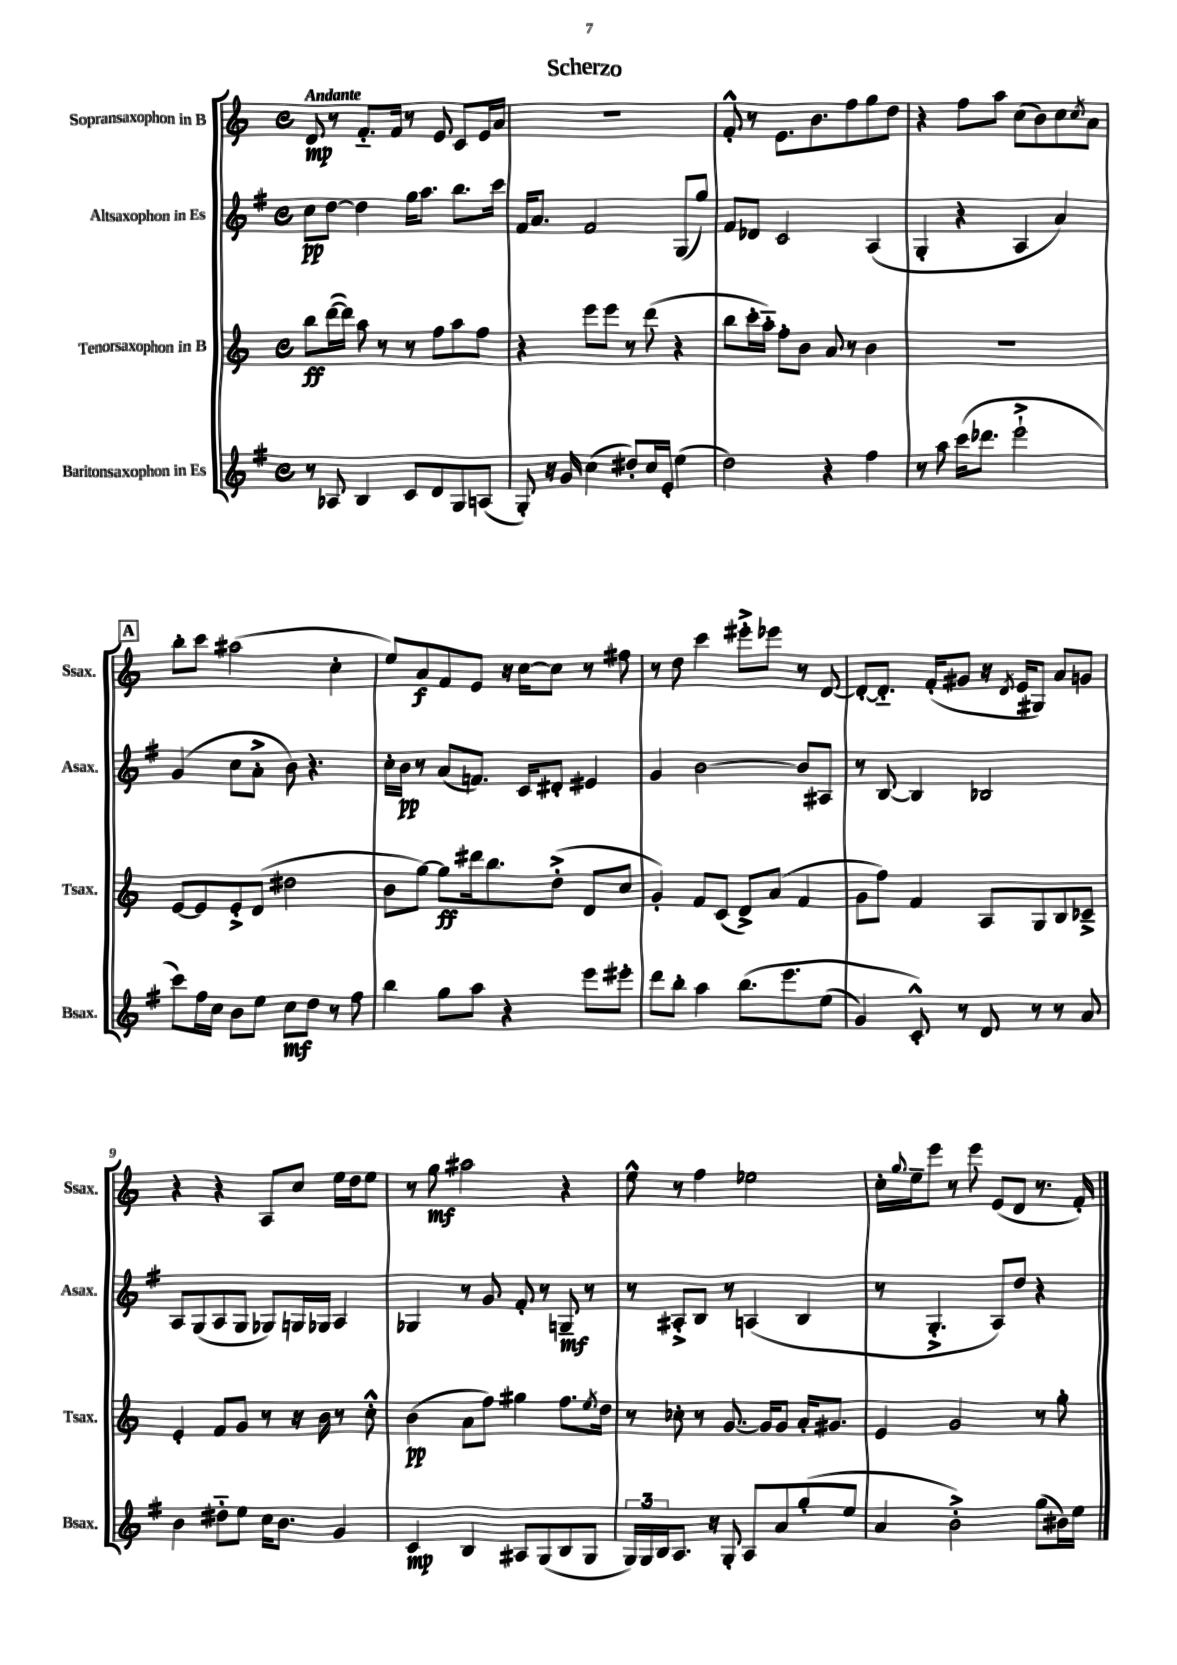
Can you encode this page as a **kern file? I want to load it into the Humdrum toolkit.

**kern	**dynam	**kern	**dynam	**kern	**dynam	**kern	**dynam
*part4	*part4	*part3	*part3	*part2	*part2	*part1	*part1
*staff4	*staff4	*staff3	*staff3	*staff2	*staff2	*staff1	*staff1
*I"Baritonsaxophon in Es	*	*I"Tenorsaxophon in B	*	*I"Altsaxophon in Es	*	*I"Sopransaxophon in B	*
*I'Bsax.	*	*I'Tsax.	*	*I'Asax.	*	*I'Ssax.	*
*clefG2	*	*clefG2	*	*clefG2	*	*clefG2	*
*k[f#]	*	*k[]	*	*k[f#]	*	*k[]	*
*M4/4	*	*M4/4	*	*M4/4	*	*M4/4	*
*met(c)	*	*met(c)	*	*met(c)	*	*met(c)	*
=1	=1	=1	=1	=1	=1	=1	=1
!	!	!	!	!	!	!LO:TX:a:B:t=Andante	!
8r	.	8bb\L	ff	8cc\L	pp	8d/	mp
8A-X/	.	([16ddd\L	.	[8dd\J	.	8r	.
.	.	16ddd\JJ])	.	.	.	.	.
4B/	.	8aa\	.	4dd\]	.	8.f/L	.
.	.	8r	.	.	.	.	.
.	.	.	.	.	.	16f/Jk	.
8c/L	.	8r	.	16gg\KL	.	8r	.
.	.	.	.	8.aa\J	.	.	.
8d/	.	8ff\L	.	.	.	8e/	.
8G/	.	8aa\	.	8.bb\L	.	8c/L	.
(8An/J	.	8ff\J	.	.	.	16e/L	.
.	.	.	.	16ccc\Jk	.	16a/JJ	.
=2	=2	=2	=2	=2	=2	=2	=2
8G'/)	.	4r	.	16f#/KL	.	1r	.
.	.	.	.	8.a/J	.	.	.
16r	.	.	.	.	.	.	.
16g/	.	.	.	.	.	.	.
(4cc\	.	8eee\L	.	2f#/	.	.	.
.	.	8eee\J	.	.	.	.	.
8dd#X'/L)	.	8r	.	.	.	.	.
16cc/L	.	(8ddd\	.	.	.	.	.
16e'/JJ	.	.	.	.	.	.	.
(4ee\	.	4r	.	(8G/L	.	.	.
.	.	.	.	8gg/J)	.	.	.
=3	=3	=3	=3	=3	=3	=3	=3
2dd\)	.	8bb\L	.	8f#/L	.	8f'^^/	.
.	.	16ccc'\L	.	8d-X/J	.	8r	.
.	.	16aa\JJ)	.	.	.	.	.
.	.	8ff'\L	.	2c/	.	8.e\L	.
.	.	8b\J	.	.	.	.	.
.	.	.	.	.	.	8.b\	.
4r	.	8a/	.	.	.	.	.
.	.	8r	.	.	.	8ff\	.
4ff#\	.	4b\	.	(4A/	.	8gg\	.
.	.	.	.	.	.	8dd\J	.
=4	=4	=4	=4	=4	=4	=4	=4
8r	.	1r	.	4G'/	.	4r	.
8aa\	.	.	.	.	.	.	.
(16ccc\KL	.	.	.	4r	.	8ff\L	.
8.ddd-X\J	.	.	.	.	.	.	.
.	.	.	.	.	.	8aa\J	.
2eee`^\	.	.	.	4A/	.	(8cc\L	.
.	.	.	.	.	.	8b\)	.
.	.	.	.	4a/)	.	8cc\	.
.	.	.	.	.	.	8qcc/	.
.	.	.	.	.	.	8a\J	.
!!LO:LB:g=z
!!LO:REH:place=s1:t=A
=5	=5	=5	=5	=5	=5	=5	=5
8ccc\L)	.	[8e/L	.	(4g/	.	8bb'\L	.
16ff#\L	.	8e/]	.	.	.	8ccc\J	.
16cc\JJ	.	.	.	.	.	.	.
8b\L	.	8e'^/	.	8cc\L	.	(2aa#X\	.
8ee\J	.	(8d/J	.	8a'^\J	.	.	.
8cc\L	mf	2dd#X\	.	8b\)	.	.	.
8dd\J	.	.	.	4.r	.	.	.
8r	.	.	.	.	.	4cc'\	.
8ff#\	.	.	.	.	.	.	.
=6	=6	=6	=6	=6	=6	=6	=6
4bb\	.	8b\L	.	16cc'\LL	.	8ee/L)	.
.	.	.	.	16b\JJ	pp	.	.
.	.	[8gg\J)	.	8r	.	8a/	f
8gg\L	.	8gg\L]	ff	(8a/L	.	8f/	.
8aa\J	.	16ddd#X\k	.	8.fn/J)	.	8e/J	.
.	.	8.bb\	.	.	.	.	.
4r	.	.	.	.	.	16r	.
.	.	.	.	16c/KL	.	[16cc\KL	.
.	.	(8dd'^\J	.	8d#X'/J	.	8cc\J]	.
8eee\L	.	8d/L	.	4e#X/	.	8r	.
8eee#X'\J	.	8cc/J	.	.	.	8ff#X\	.
=7	=7	=7	=7	=7	=7	=7	=7
8ddd\L	.	4g'/)	.	4g/	.	8r	.
8bb'\J	.	.	.	.	.	8dd\	.
4aa\	.	8f/L	.	[2b\	.	4ccc\	.
.	.	(8c/J	.	.	.	.	.
(8.bb\L	.	8d^/L)	.	.	.	8eee#X'^\L	.
.	.	(8a/J	.	.	.	8eee-X\J	.
8.eee\	.	.	.	.	.	.	.
.	.	4f/	.	8b/L]	.	8r	.
(8ee\J	.	.	.	8A#X/J	.	[8d/	.
=8	=8	=8	=8	=8	=8	=8	=8
4g/)	.	8g\L	.	8r	.	8d'/L_	.
.	.	8ff\J)	.	[8B/	.	8.d/J]	.
8c'^^/)	.	4f/	.	4B/]	.	.	.
.	.	.	.	.	.	(16f'/KL	.
8r	.	.	.	.	.	8g#X/J	.
8d/	.	8A/L	.	2B-X/	.	16r	.
.	.	.	.	.	.	8qd/	.
.	.	.	.	.	.	16e/KL	.
8r	.	8G/	.	.	.	8G#X/J)	.
8r	.	8B/	.	.	.	8a/L	.
8a/	.	8c-X~^/J	.	.	.	8gn/J	.
!!LO:LB:g=z
=9	=9	=9	=9	=9	=9	=9	=9
4b\	.	4e'/	.	8A/L	.	4r	.
.	.	.	.	(8G/	.	.	.
8dd#X\L	.	8f/L	.	8A/	.	4r	.
8ee\J	.	8g/J	.	8G/J	.	.	.
16cc\KL	.	8r	.	8G-X/L)	.	8A/L	.
8.b\J	.	.	.	.	.	.	.
.	.	16r	.	16Gn/L	.	8cc/J	.
.	.	16b\	.	16G-X/JJ	.	.	.
4g/	.	8r	.	4A/	.	16ee\LL	.
.	.	.	.	.	.	16dd\J	.
.	.	8cc'^^\	.	.	.	8ee\J	.
=10	=10	=10	=10	=10	=10	=10	=10
4c/	mp	(4b\	pp	4G-X/	.	8r	.
.	.	.	.	.	.	8gg\	mf
4B/	.	8a\L	.	8r	.	2aa#X\	.
.	.	8ff\J)	.	8g/	.	.	.
8A#X/L	.	4gg#X\	.	8f#'/	.	.	.
(8G/	.	.	.	8r	.	.	.
8B/	.	8.ff\L	.	8Gn~/	mf	4r	.
8G/J	.	.	.	8r	.	.	.
.	.	8qee/	.	.	.	.	.
.	.	16dd\Jk	.	.	.	.	.
=11	=11	=11	=11	=11	=11	=11	=11
24G/LL)	.	8r	.	8r	.	8ee^^\	.
24G/	.	.	.	.	.	.	.
24B/J	.	.	.	.	.	.	.
8.A/J	.	8cc-X'\	.	8A#X'^/L	.	8r	.
.	.	8r	.	8B/J	.	4ff\	.
16r	.	.	.	.	.	.	.
8G'/	.	[8.g/	.	8r	.	.	.
8A/L	.	.	.	(4An/	.	2ee-X\	.
.	.	16g/KL]	.	.	.	.	.
8a/	.	8g/J	.	.	.	.	.
(8gg'/	.	16a'/KL	.	4B/	.	.	.
.	.	8.g#X/J	.	.	.	.	.
8ee/J	.	.	.	.	.	.	.
=12	=12	=12	=12	=12	=12	=12	=12
4a/	.	4e/	.	8r	.	16cc'\LL	.
.	.	.	.	.	.	8qqgg/	.
.	.	.	.	.	.	16ee~\J	.
.	.	.	.	4.G'^/	.	8eee\J	.
2b'^\)	.	2g/	.	.	.	8r	.
.	.	.	.	.	.	8eee\	.
.	.	.	.	8A/L)	.	(8e/L	.
.	.	.	.	8dd/J	.	8d/J	.
(8gg\L	.	8r	.	4r	.	8.r	.
16b#X\L)	.	8gg'\	.	.	.	.	.
16ee\JJ	.	.	.	.	.	16f'/)	.
==	==	==	==	==	==	==	==
*-	*-	*-	*-	*-	*-	*-	*-
